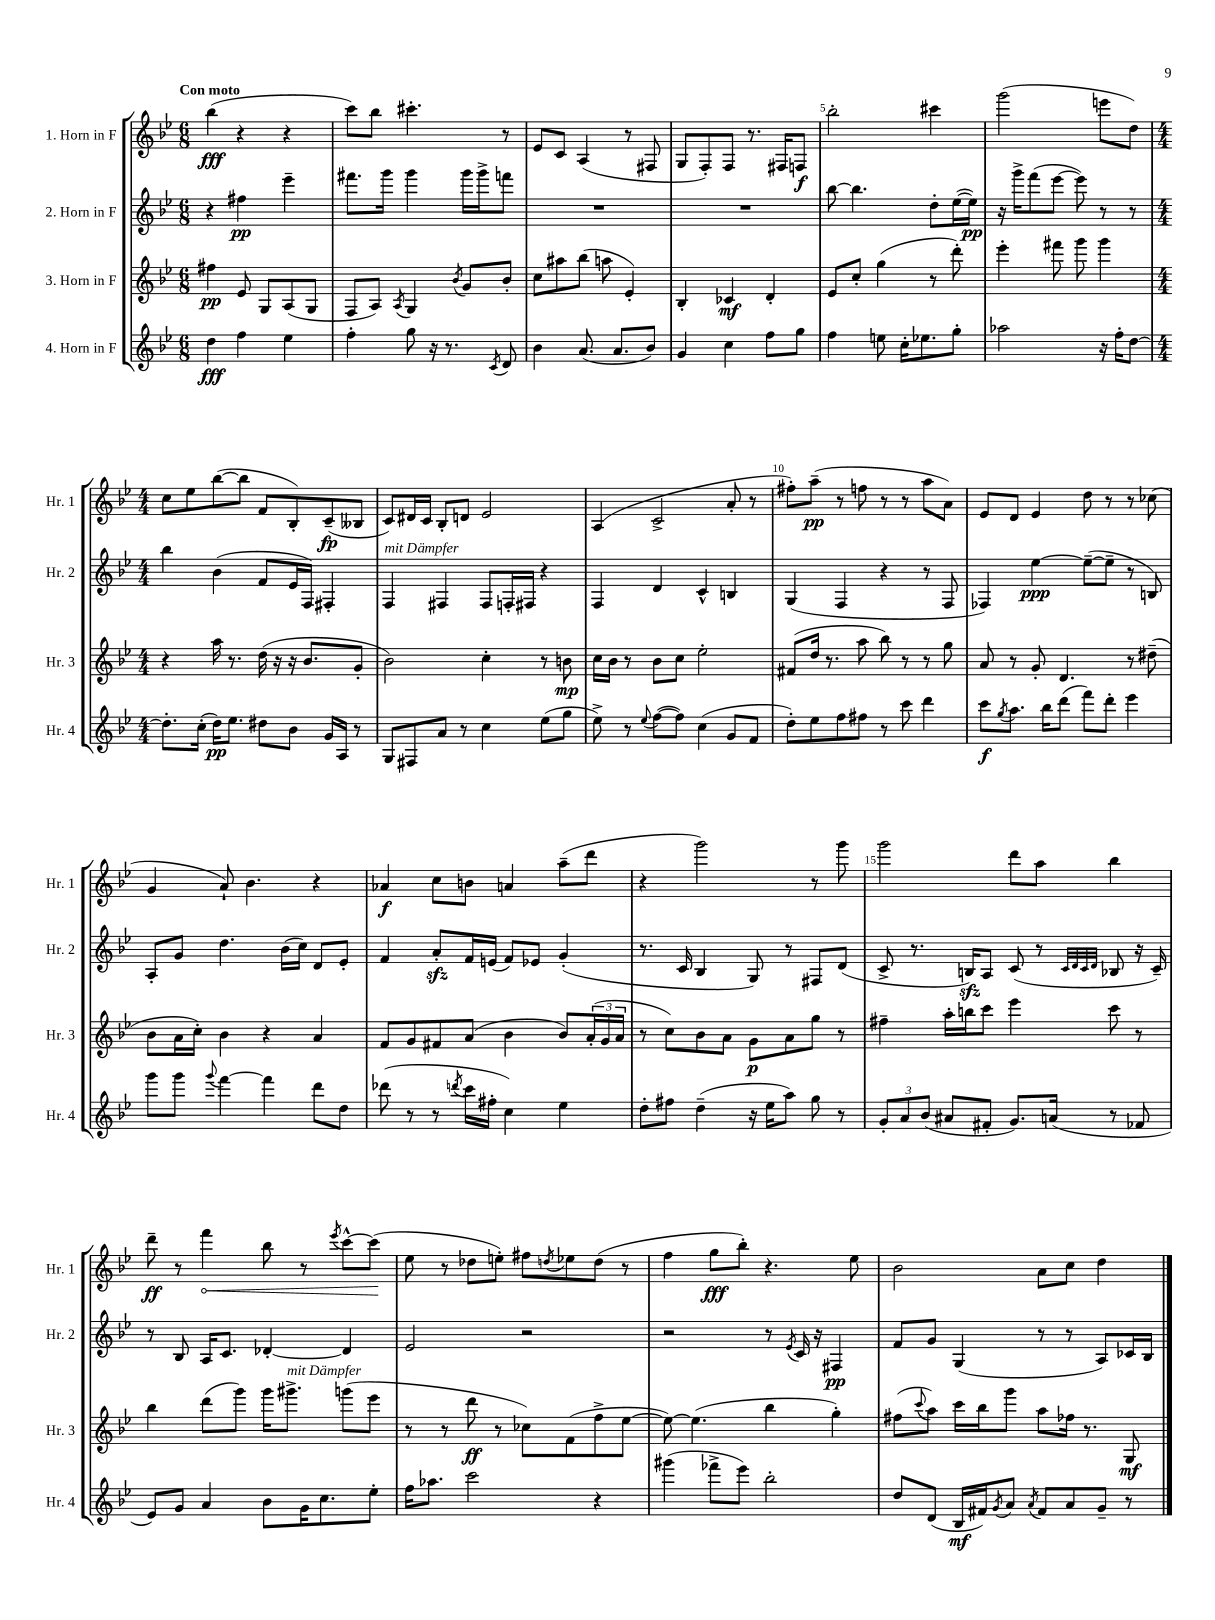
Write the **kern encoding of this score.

**kern	**dynam	**kern	**dynam	**kern	**dynam	**kern	**dynam
*part4	*part4	*part3	*part3	*part2	*part2	*part1	*part1
*staff4	*staff4	*staff3	*staff3	*staff2	*staff2	*staff1	*staff1
*I"4. Horn in F	*	*I"3. Horn in F	*	*I"2. Horn in F	*	*I"1. Horn in F	*
*I'Hr. 4	*	*I'Hr. 3	*	*I'Hr. 2	*	*I'Hr. 1	*
*clefG2	*	*clefG2	*	*clefG2	*	*clefG2	*
*k[b-e-]	*	*k[b-e-]	*	*k[b-e-]	*	*k[b-e-]	*
*M6/8	*	*M6/8	*	*M6/8	*	*M6/8	*
=1	=1	=1	=1	=1	=1	=1	=1
!	!	!	!	!	!	!LO:TX:a:B:t=Con moto	!
4dd\	fff	4ff#X\	pp	4r	.	(4bb-\	fff
4ff\	.	8e-/	.	4ff#X\	pp	4r	.
.	.	8G/L	.	.	.	.	.
4ee-\	.	(8A/	.	4eee-~\	.	4r	.
.	.	8G/J	.	.	.	.	.
=2	=2	=2	=2	=2	=2	=2	=2
4ff'\	.	8F/L	.	8.fff#X\L	.	8ccc\L)	.
.	.	8A/J)	.	.	.	8bb-\J	.
.	.	.	.	16ggg\Jk	.	.	.
.	.	8qA/	.	.	.	.	.
8gg\	.	4G/	.	4ggg\	.	4.ccc#X'\	.
16r	.	.	.	.	.	.	.
8.r	.	.	.	.	.	.	.
.	.	8qb-/	.	.	.	.	.
.	.	8g/L	.	16ggg\LL	.	.	.
.	.	.	.	16ggg^\J	.	.	.
8qc/	.	.	.	.	.	.	.
8d/	.	8b-'/J	.	8fffn\J	.	8r	.
=3	=3	=3	=3	=3	=3	=3	=3
4b-\	.	8cc\L	.	2.r	.	8e-/L	.
.	.	8aa#X\	.	.	.	8c/J	.
(8.a/	.	(8bb-\J	.	.	.	(4A/	.
.	.	8aan\	.	.	.	.	.
8.a/L	.	.	.	.	.	.	.
.	.	4e-'/)	.	.	.	8r	.
8b-/J)	.	.	.	.	.	8F#X/	.
=4	=4	=4	=4	=4	=4	=4	=4
4g/	.	4B-'/	.	2.r	.	8G/L	.
.	.	.	.	.	.	8F'/)	.
4cc\	.	4c-X/	mf	.	.	8F/J	.
.	.	.	.	.	.	8.r	.
8ff\L	.	4d'/	.	.	.	.	.
.	.	.	.	.	.	16F#X/KL	.
8gg\J	.	.	.	.	.	8Fn/J	f
=5	=5	=5	=5	=5	=5	=5	=5
4ff\	.	8e-/L	.	[8bb-\	.	2bb-'\	.
.	.	8cc'/J	.	4.bb-\]	.	.	.
8een\	.	(4gg\	.	.	.	.	.
16cc'\KL	.	.	.	.	.	.	.
8.ee-X\	.	.	.	.	.	.	.
.	.	8r	.	8dd'\L	.	4ccc#X\	.
8gg'\J	.	8ddd'\)	.	([16ee-\L	.	.	.
.	.	.	.	16ee-\JJ])	pp	.	.
=6	=6	=6	=6	=6	=6	=6	=6
2aa-X\	.	4eee-'\	.	16r	.	(2ggg\	.
.	.	.	.	16ggg^\KL	.	.	.
.	.	.	.	(8fff\	.	.	.
.	.	8fff#X\	.	[8eee-\J	.	.	.
.	.	8ggg\	.	8eee-\])	.	.	.
16r	.	4ggg\	.	8r	.	8eeen\L	.
16ff'\KL	.	.	.	.	.	.	.
[8dd\J	.	.	.	8r	.	8dd\J)	.
!!LO:LB:g=z
=7	=7	=7	=7	=7	=7	=7	=7
*M4/4	*	*M4/4	*	*M4/4	*	*M4/4	*
8.dd'\L]	.	4r	.	4bb-\	.	8cc\L	.
.	.	.	.	.	.	8ee-\	.
(16cc'\Jk	.	.	.	.	.	.	.
16dd\KL)	pp	16aa\	.	(4b-\	.	([8bb-\	.
8.ee-\J	.	8.r	.	.	.	.	.
.	.	.	.	.	.	8bb-\J]	.
8dd#X\L	.	(16dd\	.	8f/L	.	8f/L	.
.	.	16r	.	.	.	.	.
8b-\J	.	16r	.	16e-/L	.	8B-'/)	.
.	.	8.b-/L	.	16F/JJ)	.	.	.
16g/LL	.	.	.	4F#X'/	.	(8c~/	fp
16A/JJ	.	.	.	.	.	.	.
8r	.	8g'/J	.	.	.	8B--X/J	.
=8	=8	=8	=8	=8	=8	=8	=8
!	!	!	!	!LO:TX:a:i:t=mit Dämpfer	!	!	!
8G/L	.	2b-\)	.	4F/	.	8c/L)	.
8F#X/	.	.	.	.	.	16d#X/L	.
.	.	.	.	.	.	16c/JJ	.
8a/J	.	.	.	4F#X/	.	8B-'/L	.
8r	.	.	.	.	.	8dn/J	.
4cc\	.	4cc'\	.	8F#/L	.	2e-/	.
.	.	.	.	16Fn'/L	.	.	.
.	.	.	.	16F#X/JJ	.	.	.
(8ee-\L	.	8r	.	4r	.	.	.
8gg\J	.	8bn\	mp	.	.	.	.
=9	=9	=9	=9	=9	=9	=9	=9
8ee-^\)	.	16cc\LL	.	4F/	.	(4A/	.
.	.	16b-\JJ	.	.	.	.	.
8r	.	8r	.	.	.	.	.
8qqee-/	.	.	.	.	.	.	.
([8ff\L	.	8b-\L	.	4d/	.	2c^/	.
8ff\J])	.	8cc\J	.	.	.	.	.
(4cc\	.	2ee-'\	.	4c^^/	.	.	.
8g/L	.	.	.	4Bn/	.	8a'/	.
8f/J	.	.	.	.	.	8r	.
=10	=10	=10	=10	=10	=10	=10	=10
8dd'\L)	.	(8f#X/L	.	(4G/	.	8ff#X'\L)	.
8ee-\	.	16dd/Jk	.	.	.	(8aa~\J	pp
.	.	8.r	.	.	.	.	.
8ff\	.	.	.	4F/	.	8r	.
8ff#X\J	.	8aa\	.	.	.	8ffn\	.
8r	.	8bb-\)	.	4r	.	8r	.
8ccc\	.	8r	.	.	.	8r	.
4ddd\	.	8r	.	8r	.	8aa\L	.
.	.	8gg\	.	8F/	.	8a\J)	.
=11	=11	=11	=11	=11	=11	=11	=11
8ccc\L	f	8a/	.	4F-X/)	.	8e-/L	.
8qgg/	.	.	.	.	.	.	.
8.aa\J	.	8r	.	.	.	8d/J	.
.	.	8g'/	.	[4ee-\	ppp	4e-/	.
16bb-\KL	.	.	.	.	.	.	.
(8ddd\J	.	4.d/	.	.	.	.	.
8fff\L)	.	.	.	(8ee-~\L_	.	8dd\	.
8ddd'\J	.	.	.	8ee-~\J]	.	8r	.
4eee-\	.	8r	.	8r	.	8r	.
.	.	(8dd#X~\	.	8Bn/)	.	(8cc-X\	.
!!LO:LB:g=z
=12	=12	=12	=12	=12	=12	=12	=12
8ggg\L	.	8b-\L	.	8A'/L	.	4g/	.
8ggg\J	.	16a\L	.	8g/J	.	.	.
.	.	16cc'\JJ)	.	.	.	.	.
8qqggg/	.	.	.	.	.	.	.
[4fff\	.	4b-\	.	4.dd\	.	8a`/)	.
.	.	.	.	.	.	4.b-\	.
4fff\]	.	4r	.	.	.	.	.
.	.	.	.	(16b-\LL	.	.	.
.	.	.	.	16cc\JJ)	.	.	.
8ddd\L	.	4a/	.	8d/L	.	4r	.
8dd\J	.	.	.	8e-'/J	.	.	.
=13	=13	=13	=13	=13	=13	=13	=13
(8ddd-X\	.	8f/L	.	4f/	.	4a-X/	f
8r	.	8g/	.	.	.	.	.
8r	.	8f#X/	.	8azz'/L	.	8cc\L	.
8qdddn/	.	.	.	.	.	.	.
16ccc\LL	.	(8a/J	.	16f/L	.	8bn\J	.
16ff#X'\JJ	.	.	.	(16en/JJ	.	.	.
4cc\)	.	4b-\	.	8f/L)	.	4an/	.
.	.	.	.	8e-X/J	.	.	.
4ee-\	.	8b-/L)	.	(4g'/	.	(8aa~\L	.
.	.	(24a'/L	.	.	.	8ddd\J	.
.	.	24g/	.	.	.	.	.
.	.	24a/JJ	.	.	.	.	.
=14	=14	=14	=14	=14	=14	=14	=14
8dd'\L	.	8r	.	8.r	.	4r	.
8ff#X\J	.	8cc\L)	.	.	.	.	.
.	.	.	.	16c/	.	.	.
(4dd~\	.	8b-\	.	4B-/	.	2ggg\)	.
.	.	8a\J	.	.	.	.	.
16r	.	8g\L	p	8G/)	.	.	.
16ee-\KL	.	.	.	.	.	.	.
8aa\J)	.	8a\	.	8r	.	.	.
8gg\	.	8gg\J	.	8F#X/L	.	8r	.
8r	.	8r	.	(8d/J	.	8ggg\	.
=15	=15	=15	=15	=15	=15	=15	=15
12g'/L	.	4ff#X~\	.	8c^/	.	2ggg\	.
12a/	.	.	.	.	.	.	.
.	.	.	.	8.r	.	.	.
(12b-/J	.	.	.	.	.	.	.
8a#X/L	.	16aa'\LL	.	.	.	.	.
.	.	16bbn\J	.	16Bnzz/KL)	.	.	.
8f#X'/J	.	8ccc\J	.	8A/J	.	.	.
8.g/L)	.	4eee-\	.	(8c/	.	8ddd\L	.
.	.	.	.	8r	.	8aa\J	.
(16an/Jk	.	.	.	.	.	.	.
.	.	.	.	32qqc/LLL	.	.	.
.	.	.	.	32qqd/	.	.	.
.	.	.	.	32qqc/	.	.	.
.	.	.	.	32qqd/JJJ	.	.	.
8r	.	8ccc\	.	8B-X/	.	4bb-\	.
8f-X/	.	8r	.	16r	.	.	.
.	.	.	.	16c~/)	.	.	.
!!LO:LB:g=z
=16	=16	=16	=16	=16	=16	=16	=16
8e-/L)	.	4bb-\	.	8r	.	8ddd~\	ff
8g/J	.	.	.	8B-/	.	8r	.
!	!	!	!	!	!	!	!LO:HP:b
4a/	.	(8ddd\L	.	16A/KL	.	4fff\	<
.	.	.	.	8.c/J	.	.	.
.	.	8ggg\J)	.	.	.	.	.
8b-\L	.	16ggg\KL	.	[4d-X'/	.	8bb-\	.
!	!	!LO:TX:a:i:t=mit Dämpfer	!	!	!	!	!
.	.	8.ggg#X^\J	.	.	.	.	.
16g\K	.	.	.	.	.	8r	.
8.cc\	.	.	.	.	.	.	.
.	.	.	.	.	.	8qeee-/	.
.	.	(8gggn\L	.	4d-/]	.	[8ccc^^\L	.
8ee-'\J	.	8eee-\J	.	.	.	(8ccc\J]	.
.	.	.	.	.	.	.	[
=17	=17	=17	=17	=17	=17	=17	=17
16ff\KL	.	8r	.	2e-/	.	8ee-\	.
8.aa-X\J	.	.	.	.	.	.	.
.	.	8r	.	.	.	8r	.
2ccc\	.	8ddd\	ff	.	.	8dd-X\L	.
.	.	8r	.	.	.	8een'\J)	.
.	.	8cc-X\L)	.	2r	.	8ff#X\L	.
.	.	.	.	.	.	8qddn/	.
.	.	(8f\	.	.	.	8ee-X\	.
4r	.	8ff^\	.	.	.	(8dd\J	.
.	.	[8ee-\J	.	.	.	8r	.
=18	=18	=18	=18	=18	=18	=18	=18
(4ggg#X\	.	8ee-\_)	.	2r	.	4ff\	.
.	.	(4.ee-\]	.	.	.	.	.
8fff-X^\L	.	.	.	.	.	8gg\L	fff
8eee-\J)	.	.	.	.	.	8bb-'\J)	.
2bb-'\	.	4bb-\	.	8r	.	4.r	.
.	.	.	.	8qe-/	.	.	.
.	.	.	.	16c/	.	.	.
.	.	.	.	16r	.	.	.
.	.	4gg'\)	.	4F#X/	pp	.	.
.	.	.	.	.	.	8ee-\	.
=19	=19	=19	=19	=19	=19	=19	=19
8dd/L	.	(8ff#X\L	.	8f/L	.	2b-\	.
.	.	8qqccc/	.	.	.	.	.
(8d/J	.	8aa\J)	.	8g/J	.	.	.
16B-/LL	mf	16ccc\LL	.	(4G/	.	.	.
16f#X/J)	.	16bb-\J	.	.	.	.	.
8qg/	.	.	.	.	.	.	.
8a/J	.	8ggg\J	.	.	.	.	.
8qa/	.	.	.	.	.	.	.
8f#/L	.	8aa\L	.	8r	.	8a\L	.
8a/	.	16ff-X\Jk	.	8r	.	8cc\J	.
.	.	8.r	.	.	.	.	.
8g~/J	.	.	.	8A/L)	.	4dd\	.
8r	.	8G/	mf	16c-X/L	.	.	.
.	.	.	.	16B-/JJ	.	.	.
==	==	==	==	==	==	==	==
*-	*-	*-	*-	*-	*-	*-	*-
